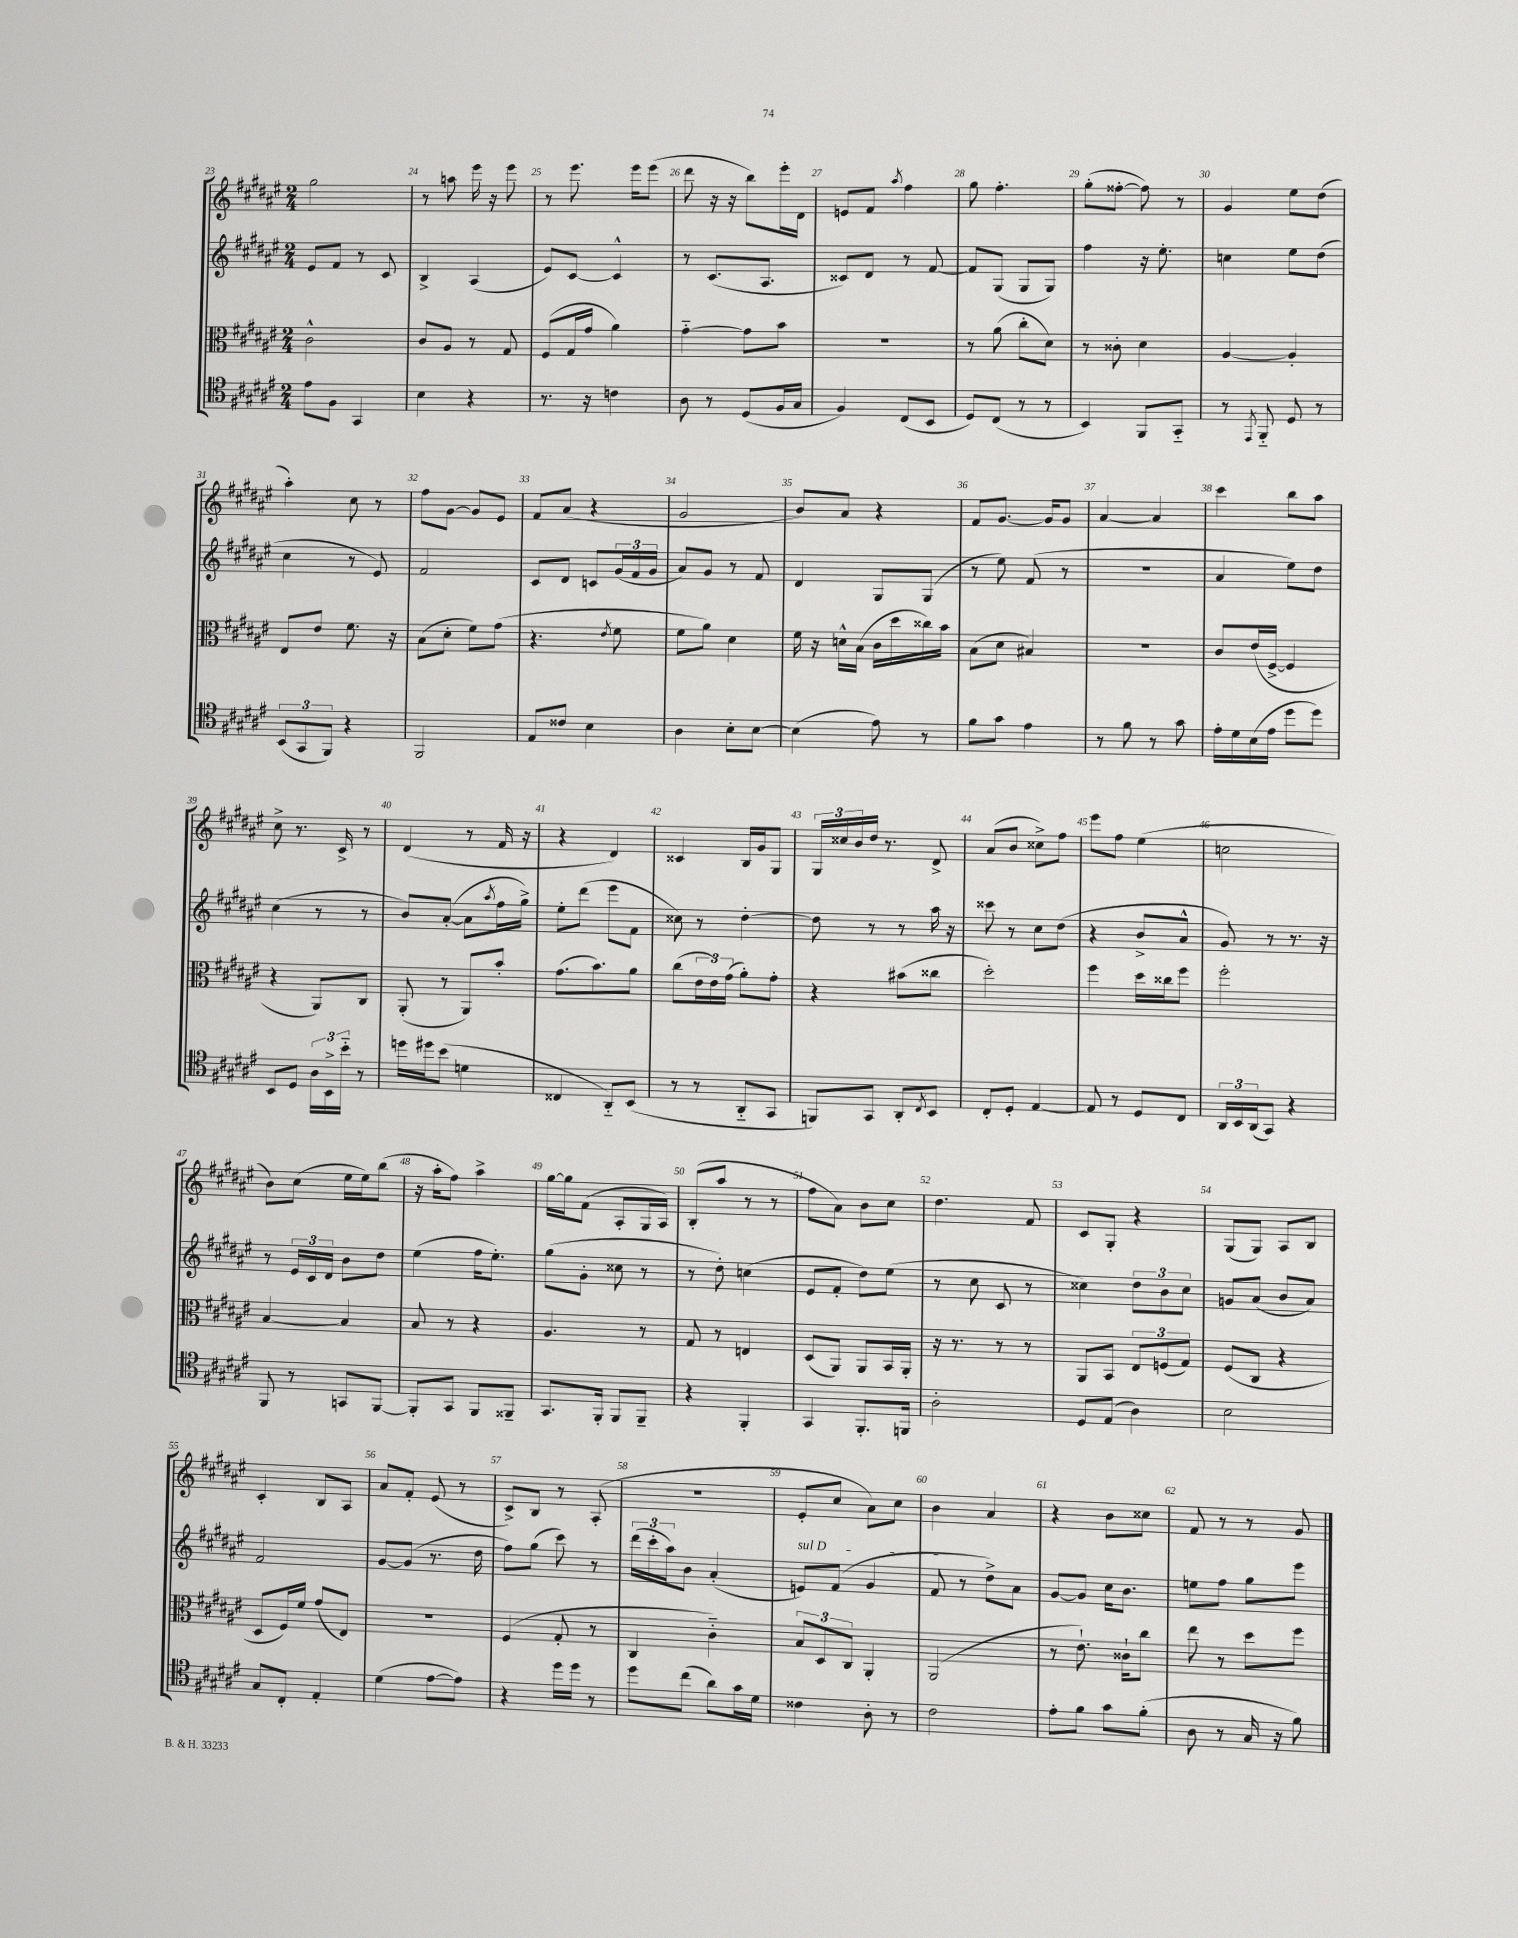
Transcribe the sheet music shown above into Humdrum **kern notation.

**kern	**kern	**kern	**kern
*staff4	*staff3	*staff2	*staff1
*clefC4	*clefC3	*clefG2	*clefG2
*k[f#c#g#d#a#e#]	*k[f#c#g#d#a#e#]	*k[f#c#g#d#a#e#]	*k[f#c#g#d#a#e#]
*M2/4	*M2/4	*M2/4	*M2/4
8e#	2c#^^	8e#	2gg#
8F#	.	8f#	.
4GG#	.	8r	.
.	.	8c#	.
=	=	=	=
4B	8c#	4B^	8r
.	8A#	.	8aa
4r	8r	(4A#	16eee#
.	.	.	16r
.	8G#	.	8eee#
=	=	=	=
8.r	(8F#	8e#)	8r
.	16G#	[8c#	8.eee#
16r	16g#	.	.
4c	4a#)	4c#^^]	.
.	.	.	16eee#
.	.	.	(8eee#
=	=	=	=
8A#	[4g#'~	8r	8ddd#
8r	.	(8.c#	16r
.	.	.	16r
(8D#	8g#]	.	8bb)
.	.	8.A#	.
16F#	8b	.	16eee#'
16G#	.	.	16d#
=	=	=	=
4F#)	2r	8c##)	8e
.	.	8d#	8f#
.	.	.	8qaa#
(8C#	.	8r	4ff#
8BB	.	[8f#	.
=	=	=	=
8D#)	8r	8f#]	8gg#
(8C#	(8a#	(8G#	4.ff#'
8r	8cc#'	8G#	.
8r	8d#)	8G#)	.
=	=	=	=
4BB)	8r	4ff#	(8gg#'
.	8c##'	.	[8ff##'
8FF#	4d#	16r	8ff##])
.	.	8.ee#'	.
8GG#'~	.	.	8r
=	=	=	=
8r	[4A#	4cc	4g#
8qEE#	.	.	.
8FF#'~	.	.	.
8D#	4A#']	8ee#	8ee#
8r	.	(8dd#	(8dd#
=	=	=	=
(12BB	8E#	4cc#	4aa#')
12GG#	.	.	.
.	8e#	.	.
12FF#)	.	.	.
4r	8.f#	8r	8cc#
.	.	8e#)	8r
.	16r	.	.
=	=	=	=
2FF#	(8B	2f#	8ff#
.	8d#'	.	[8g#
.	8f#)	.	8g#]
.	(8g#	.	8e#
=	=	=	=
8E#	4.r	8c#	8f#
8c##	.	8d#	(8a#
4B	.	8c	4r
.	8qe#	.	.
.	8f#	(24g#	.
.	.	24f#	.
.	.	24g#	.
=	=	=	=
4A#	8f#	8a#)	2g#
.	8a#)	8g#	.
8B'	4d#	8r	.
[8B	.	8f#	.
=	=	=	=
(4B]	16f#	4d#	8b)
.	16r	.	.
.	16d^^	.	8a#
.	(16B	.	.
8e#)	16c#	8G#	4r
.	16dd#	.	.
8r	16cc##)	(8G#	.
.	16b	.	.
=	=	=	=
8f#	(8B	8r	8f#
8g#	8d#	8ee#)	[8.g#
4e#	4B#)	(8f#	.
.	.	.	16g#]
.	.	8r	8g#
=	=	=	=
8r	2r	2r	[4a#
8f#	.	.	.
8r	.	.	4a#]
8g#	.	.	.
=	=	=	=
16e#'	8c#	4a#	4ccc#
16d#	.	.	.
(16B	(16e#	.	.
16e#	[16F#^	.	.
8dd#	4F#]	8ee#)	8bb
8dd#)	.	8dd#	8aa#
=	=	=	=
8BB	4r	(4cc#	8cc#^
8D#	.	.	8.r
24A#	8AA#)	8r	.
24BB^	.	.	.
.	.	.	16c#^
24b'~	.	.	.
8r	8C#	8r	8r
=	=	=	=
16dd	(8AA#'	8b)	(4d#
16dd#	.	.	.
(8b	8r	([8a#'	.
4d	8AA#)	8a#]	8r
.	.	8qaa#	.
.	8b'	16ff#	16f#
.	.	16gg#^)	16r
=	=	=	=
4C##	(8.g#	8ee#'	4r
.	.	(8ddd#	.
.	8.b)	.	.
8AA#'~)	.	8eee#	4d#)
(8BB	8a#	8f#	.
=	=	=	=
8r	(8cc#	8cc##)	4c##
8r	24e#	8r	.
.	24e#)	.	.
.	(24g#	.	.
8AA#'~	8a#')	[4dd#'	16B
.	.	.	16g#
8GG#	8g#'	.	8G#
=	=	=	=
8FF)	4r	8dd#]	24G#
.	.	.	24cc##
.	.	.	24b
8GG#	.	8r	16dd#
.	.	.	8.r
8AA#'	(8b#	8r	.
8qC#	.	.	.
8BB	8cc##	16aa#	8d#^
.	.	16r	.
=	=	=	=
8C#'	2dd#')	8ccc##	(8a#
8D#'	.	8r	8b
[4E#	.	8cc#	8cc##^)
.	.	(8dd#	8ff#
=	=	=	=
8E#]	4ff#	4r	8eee#
8r	.	.	8ff#
8D#	16dd#	8b^	(4ee#
.	16cc##	.	.
8C#	8ff#	8a#^^	.
=	=	=	=
24AA#	2ff#'	8g#)	2cc
24BB	.	.	.
(24AA#	.	.	.
8GG#)	.	8r	.
4r	.	8.r	.
.	.	16r	.
=	=	=	=
8FF#	[4B	8r	8b)
8r	.	24e#	(8cc#
.	.	24c#	.
.	.	24d#	.
8GG	4B]	8b	16ee#
.	.	.	16ee#)
[8FF#	.	8dd#	(8bb
=	=	=	=
8FF#']	8B	(4ee#	16r
.	.	.	16aa#'
8GG#	8r	.	8ff#)
8FF#	4r	16ff#	4aa#^
.	.	8.ee#')	.
8FF##~	.	.	.
=	=	=	=
8.GG#	4.A#	(8gg#	[16gg#
.	.	.	16gg#]
.	.	8g#'	(8f#
16FF#'	.	.	.
8FF#	.	8cc##	8A#'
8FF#~	8r	8r	16G#
.	.	.	16A#)
=	=	=	=
4r	8G#	8r	(8B'
.	8r	8dd#')	8aa#
4FF#'	4E	(4cc	8r
.	.	.	8r
=	=	=	=
4GG#	(8D#	8e#	8ff#
.	8AA#)	8f#'	8a#)
8.FF#'	8AA#	8dd#)	8b
.	16BB	(8ee#	8cc#
16FF	16AA#'	.	.
=	=	=	=
2A#'	16r	8r	4.dd#
.	8.r	.	.
.	.	8cc#	.
.	8r	8c#	.
.	8r	8r	8f#
=	=	=	=
8D#	8AA#	4cc##)	8c#
(8E#	8BB	.	8G#'
4A#)	12E#	12dd#	4r
.	(12F	12b	.
.	12G#)	12cc##	.
=	=	=	=
2B	(8F#	8g	(8G#
.	8C#	(8a#	8G#)
.	4r	8b	8A#
.	.	8a#)	8B
=	=	=	=
8G#	8D#	2f#	4c#'
8C#'	16F#)	.	.
.	16f#	.	.
4E#'	(8g#	.	8B
.	8E#)	.	8A#
=	=	=	=
(4d#	2r	[8g#	8a#
.	.	(8g#]	8f#'
[8e#	.	8.r	(8e#
8e#])	.	.	8r
.	.	16dd#	.
=	=	=	=
4r	(4F#	8ff#)	8c#^)
.	.	(8gg#	8B
16dd#	8G#'	8ccc#)	8r
16dd#	.	.	.
8r	8r	8r	(8A#'
=	=	=	=
8dd#	4C#	(24ddd#	2r
.	.	24ccc#'	.
.	.	24aa#)	.
(8cc#	.	8b	.
8a#)	4c#'~)	(4a#'	.
16g#	.	.	.
16d#	.	.	.
=	=	=	=
4c##	12B	8e)	8e#'
.	12D#	.	.
.	.	(8f#	8cc#
.	12C#	.	.
8A#'	4AA#'	4g#	8a#)
8r	.	.	8cc#
=	=	=	=
2c#	(2AA#	8f#	4b
.	.	8r	.
.	.	8dd#^)	4a#
.	.	8a#	.
=	=	=	=
8e#'	8r	[8g#	4r
8f#	8.e#`)	8g#]	.
8g#	.	16cc#	8b
.	16c##`	8.b	.
(8f#'	8cc#	.	8cc##
=	=	=	=
8A#	8ee#	8ee	8f#
8r	8r	8ff#	8r
16G#	8dd#	8gg#	8r
16r	.	.	.
8f#)	8ff#	8eee#	8g#
==	==	==	==
*-	*-	*-	*-
